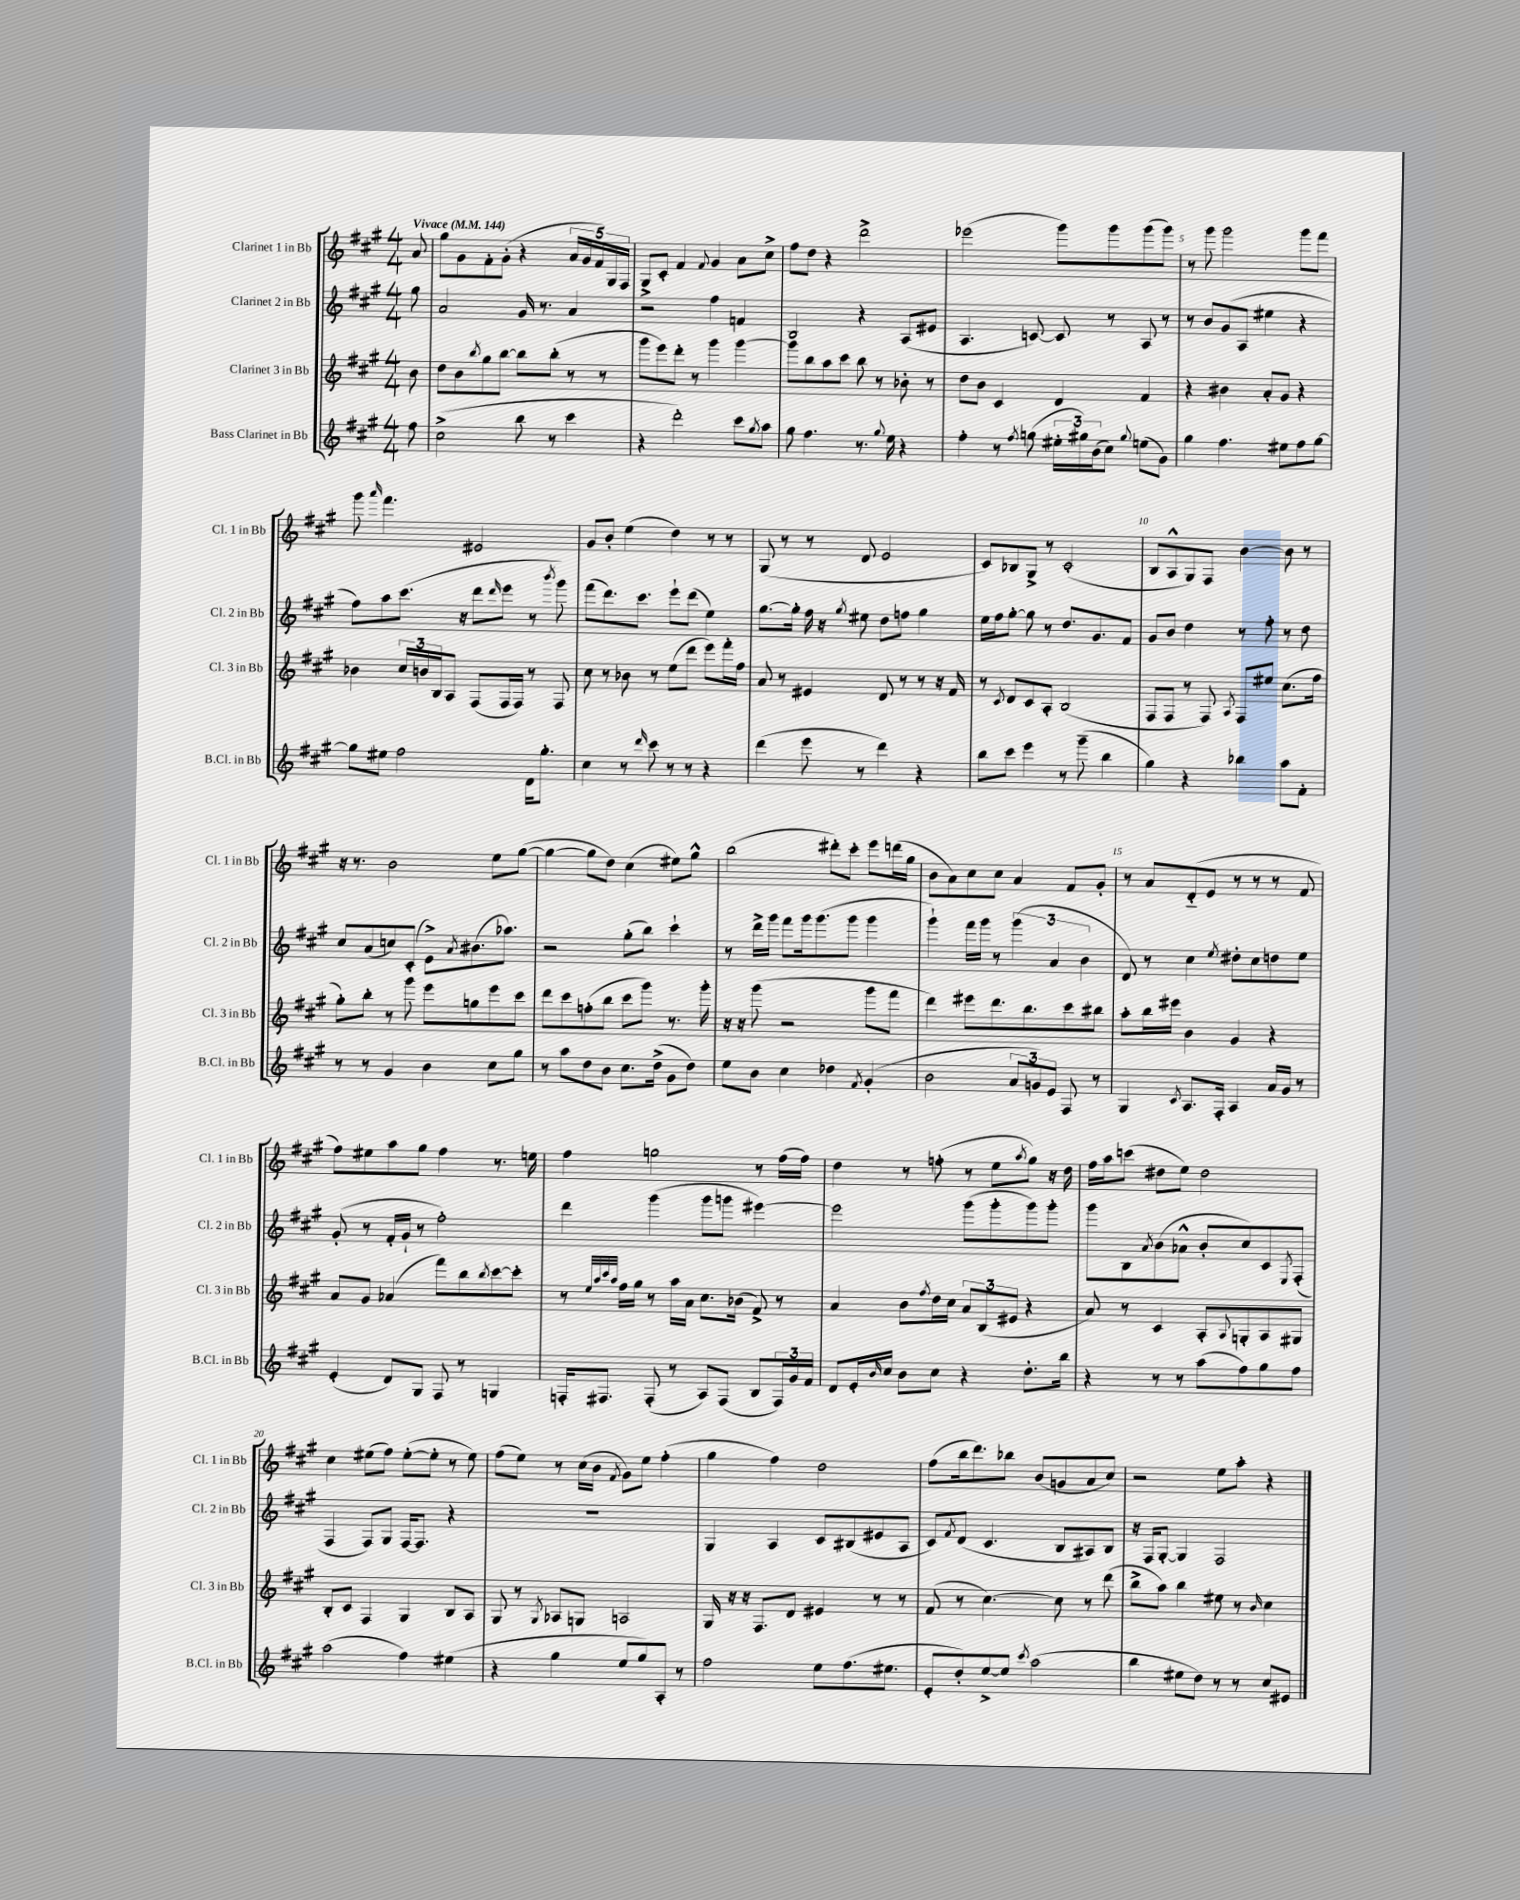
<<
\new StaffGroup <<
\new Staff = "s0" \with { instrumentName = "Clarinet 1 in Bb" shortInstrumentName = "Cl. 1 in Bb" } {
    \clef treble \key a \major \numericTimeSignature \time 4/4 \partial 8 \tempo "Vivace" 4 = 144
    a'8 |
    gis''8 gis'8 fis'8-. gis'8-.( r4 \tuplet 5/4 { a'16 gis'16 fis'16) gis16 fis16 } |
    gis8-> cis'8-. fis'4 \appoggiatura { fis'8 } gis'4 a'8 cis''8-> |
    fis''8 d''8 r4 d'''2-> |
    ees'''2( gis'''8) gis'''8 gis'''8( gis'''8) |
    r8 gis'''8 gis'''2 gis'''8 fis'''8 |
    gis'''8 \grace { a'''16 } fis'''4. eis'2 |
    gis'8 b'8-. e''4( d''4) r8 r8 |
    gis8( r8 r8 d'8 e'2 |
    cis'8) bes8 gis8-> r8 cis'2-.( |
    b8 a8-^ gis8) fis8 b'4~ b'8 r8 |
    r16 r8. b'2 e''8 gis''8~( |
    gis''4~ gis''8 d''8) cis''4( eis''8) gis''8-^ |
    b''2( dis'''8-.) cis'''8-. e'''8 d'''16( gis''16 |
    b'8 a'8) cis''8 cis''8 a'4 fis'8 gis'8-. |
    r8 a'8 d'8-_( e'8 r8 r8 r8 fis'8 |
    fis''8) eis''8 a''8 gis''8 fis''4 r8. e''16 |
    fis''4 g''2 r8 fis''16( fis''16) |
    d''4 r8 f''8-.( r8 e''8 \acciaccatura { a''8 } gis''8) r16 d''16 |
    fis''16 a''16 c'''8( dis''8 e''8) dis''2 |
    cis''4 eis''8( fis''8) eis''8~-.( eis''8-. r8 eis''8) |
    fis''8( e''8) r8 cis''16( b'16 \acciaccatura { fis'8 } gis'8) e''8 fis''4-.( |
    gis''4 fis''4) d''2 |
    fis''8( b''16 d'''8.) bes''8 b'8( g'8 a'8 cis''8) |
    r2 e''8 a''8-. r4 \bar "|." |
}
\new Staff = "s1" \with { instrumentName = "Clarinet 2 in Bb" shortInstrumentName = "Cl. 2 in Bb" } {
    \clef treble \key a \major \numericTimeSignature \time 4/4 \partial 8
    gis''8 |
    a'2 gis'16 r8. a'4 |
    r2 fis''4 f'4 |
    b2 r4 a8( eis'8 |
    a4. c'8~) c'8 r8 a8 r8 |
    r8 b'8 gis'8( a8 eis''4 r4 |
    fis''8) a''8 cis'''8.( r16 d'''8 \grace { d'''16 } e'''8 r8 \acciaccatura { b'''8 } gis'''8) |
    fis'''8( d'''8.) cis'''8. e'''8-! d'''8( e''4) |
    gis''8.~ gis''16-. fis''16 r16 \acciaccatura { gis''8 } eis''8 d''8 f''8 gis''4 |
    e''16 fis''16 gis''8~-. gis''8 r8 d''8. gis'8. fis'8 |
    gis'8 b'8 d''4 r8 fis''8-. r8 d''8 |
    cis''8 a'8( c''8) cis'8-.( e'8->) \acciaccatura { a'8 } bis'8.( aes''8.) |
    r2 gis''8-.( b''8) cis'''4-! |
    r8 d'''16-> gis'''16 fis'''8 gis'''16 gis'''8.( gis'''8 gis'''4 |
    gis'''4-!) fis'''16 gis'''16 r8 \tuplet 3/2 { gis'''4( a'4 b'4 } |
    d'8) r8 cis''4 \acciaccatura { e''8 } dis''8-. cis''8 d''8 e''8 |
    gis'8-.( r8 fis'16-. gis'16-! r8 fis''2-.) |
    d'''4 gis'''4( gis'''8 g'''8 eis'''4~) |
    eis'''2 gis'''8( gis'''8-. gis'''8) gis'''8-. |
    gis'''8 b8 \acciaccatura { a'8 } b'8( aes'8-^ b'8-. cis''8) cis'8 \acciaccatura { e8 } fis8-.( |
    fis4 fis8) gis8 fis16~ fis8. r4 |
    R1 |
    gis4 a4 cis'8 bis8( eis'8 a8 |
    cis'8) \acciaccatura { fis'8 } d'8( cis'4. b8 ais8) b8 |
    r16 fis16 gis8~-. gis4 fis2 \bar "|." |
}
\new Staff = "s2" \with { instrumentName = "Clarinet 3 in Bb" shortInstrumentName = "Cl. 3 in Bb" } {
    \clef treble \key a \major \numericTimeSignature \time 4/4 \partial 8
    b'8 |
    d''8 b'8 \acciaccatura { b''8 } gis''8 b''8~ b''8 b''8-.( r8 r8 |
    gis'''8 e'''8) d'''8-. r8 gis'''4 gis'''4~ |
    gis'''8 b''8 a''8 cis'''8 b''8 r8 bes'8-. r8 |
    d''8 b'8 cis'4 d'4 fis'4 |
    r4 bis'4 a'8-. gis'8 r4 |
    bes'4 \tuplet 3/2 { cis''16 b'16 b16 } a8 fis8( fis16 fis16) r8 fis8 |
    cis''8 r8 bes'8 r8 e''8( d'''8 e'''8) fis'''16-. fis''16 |
    a'8 r8 eis'4 d'8 r8 r8 r16 fis'16 |
    r8 \acciaccatura { cis'8 } d'8 cis'8 a8-. b2( |
    fis8 fis8 r8 fis8) \acciaccatura { a8 } fis8 eis''8 cis''8.( fis''16 |
    gis''8-.) b''8-. r8 gis'''8 e'''8 g''8 e'''8 cis'''8 |
    d'''8 cis'''8 f''8-.( b''8 cis'''8 gis'''8) r8. gis'''16-. |
    r16 r16 gis'''8( r2 gis'''8 fis'''8 |
    d'''4) eis'''8 d'''8. b''8. cis'''8 bis''8 |
    a''8-. b''16 eis'''16 b'4 gis'4 r4 |
    a'8 gis'8 aes'4( fis'''8) b''8 \acciaccatura { b''8 } cis'''8~ cis'''8-. |
    r8 \grace { e''32 a''32 cis'''32 a''32 } fis''16 gis''16 r8 a''16 a'16 cis''8. bes'16( fis'8->) r8 |
    a'4 b'8 \acciaccatura { fis''8 } d''16 cis''16 \tuplet 3/2 { a'8 b8( eis'8 } r4 |
    a'8) r8 cis'4 a8-. \appoggiatura { a8 } g8-. a8 gis8 |
    b8-. cis'8 fis4 gis4 b8 a8 |
    gis8 r8 \acciaccatura { gis8 } aes8 g8 a2 |
    gis16 r16 r16 fis8. d'8 eis'4 r8 r8 |
    fis'8( r8 cis''4.~) cis''8 r8 d'''8( |
    b''8-> a''8) b''4 eis''8 r8 \grace { b'16 } cis''4 \bar "|." |
}
\new Staff = "s3" \with { instrumentName = "Bass Clarinet in Bb" shortInstrumentName = "B.Cl. in Bb" } {
    \clef treble \key a \major \numericTimeSignature \time 4/4 \partial 8
    fis''8 |
    cis''2->( b''8 r8 cis'''4 |
    r4 d'''2-.) cis'''8 \acciaccatura { gis''8 } a''8 |
    gis''8 fis''4. r8. \appoggiatura { gis''8 } e''16 r4 |
    fis''4-. r8 \acciaccatura { fis''8 } g''8( \tuplet 3/2 { eis''16-. gis''16) b'16( } cis''8) \appoggiatura { gis''8 } e''8( gis'8) |
    gis''4 fis''4. eis''8 fis''8 gis''8~ |
    gis''8 eis''8 fis''2 d'16 gis''8.-. |
    cis''4 r8 \grace { d'''16 } cis'''8 r8 r8 r4 |
    d'''4( e'''8 r8 d'''4) r4 |
    b''8 cis'''8 e'''4 r8 gis'''8--( b''4 |
    gis''4) r4 bes''4 a''8 fis'8-. |
    r8 r8 gis'4 b'4 cis''8 gis''8 |
    r8 a''8 d''8 b'8 cis''8. d''16->( gis'8 d''8) |
    e''8 b'8 cis''4 des''4 \acciaccatura { fis'8 } gis'4-.( |
    b'2 \tuplet 3/2 { a'8 g'8) e'8 } fis8 r8 |
    gis4 \acciaccatura { cis'8 } a8. fis16-. a4 a'16 gis'16 r8 |
    e'4-.( d'8) gis8 fis8 r8 g4 |
    f16-. fis8. fis8-.( r8 a8) fis8( b8 \tuplet 3/2 { fis16) gis'16 fis'16 } |
    d'8 e'16-. \grace { b'16 } cis''16 b'8 cis''8 r4 d''8.-. b''16 |
    r4 r8 r8 a''8( fis''8) gis''8 fis''8 |
    a''2( fis''4) eis''4( |
    r4 gis''4 e''8 gis''8) a8-. r8 |
    fis''2 e''8 fis''8.( eis''8. |
    e'8-. d''8-.) e''8~-> e''8 \acciaccatura { cis'''8 } a''2( |
    b''4 eis''8 d''8) r8 r8 cis''8 eis'8 \bar "|." |
}
>>
>>
\layout { \context { \Score \override BarNumber.break-visibility = ##(#f #t #t) barNumberVisibility = #(every-nth-bar-number-visible 5) } }
